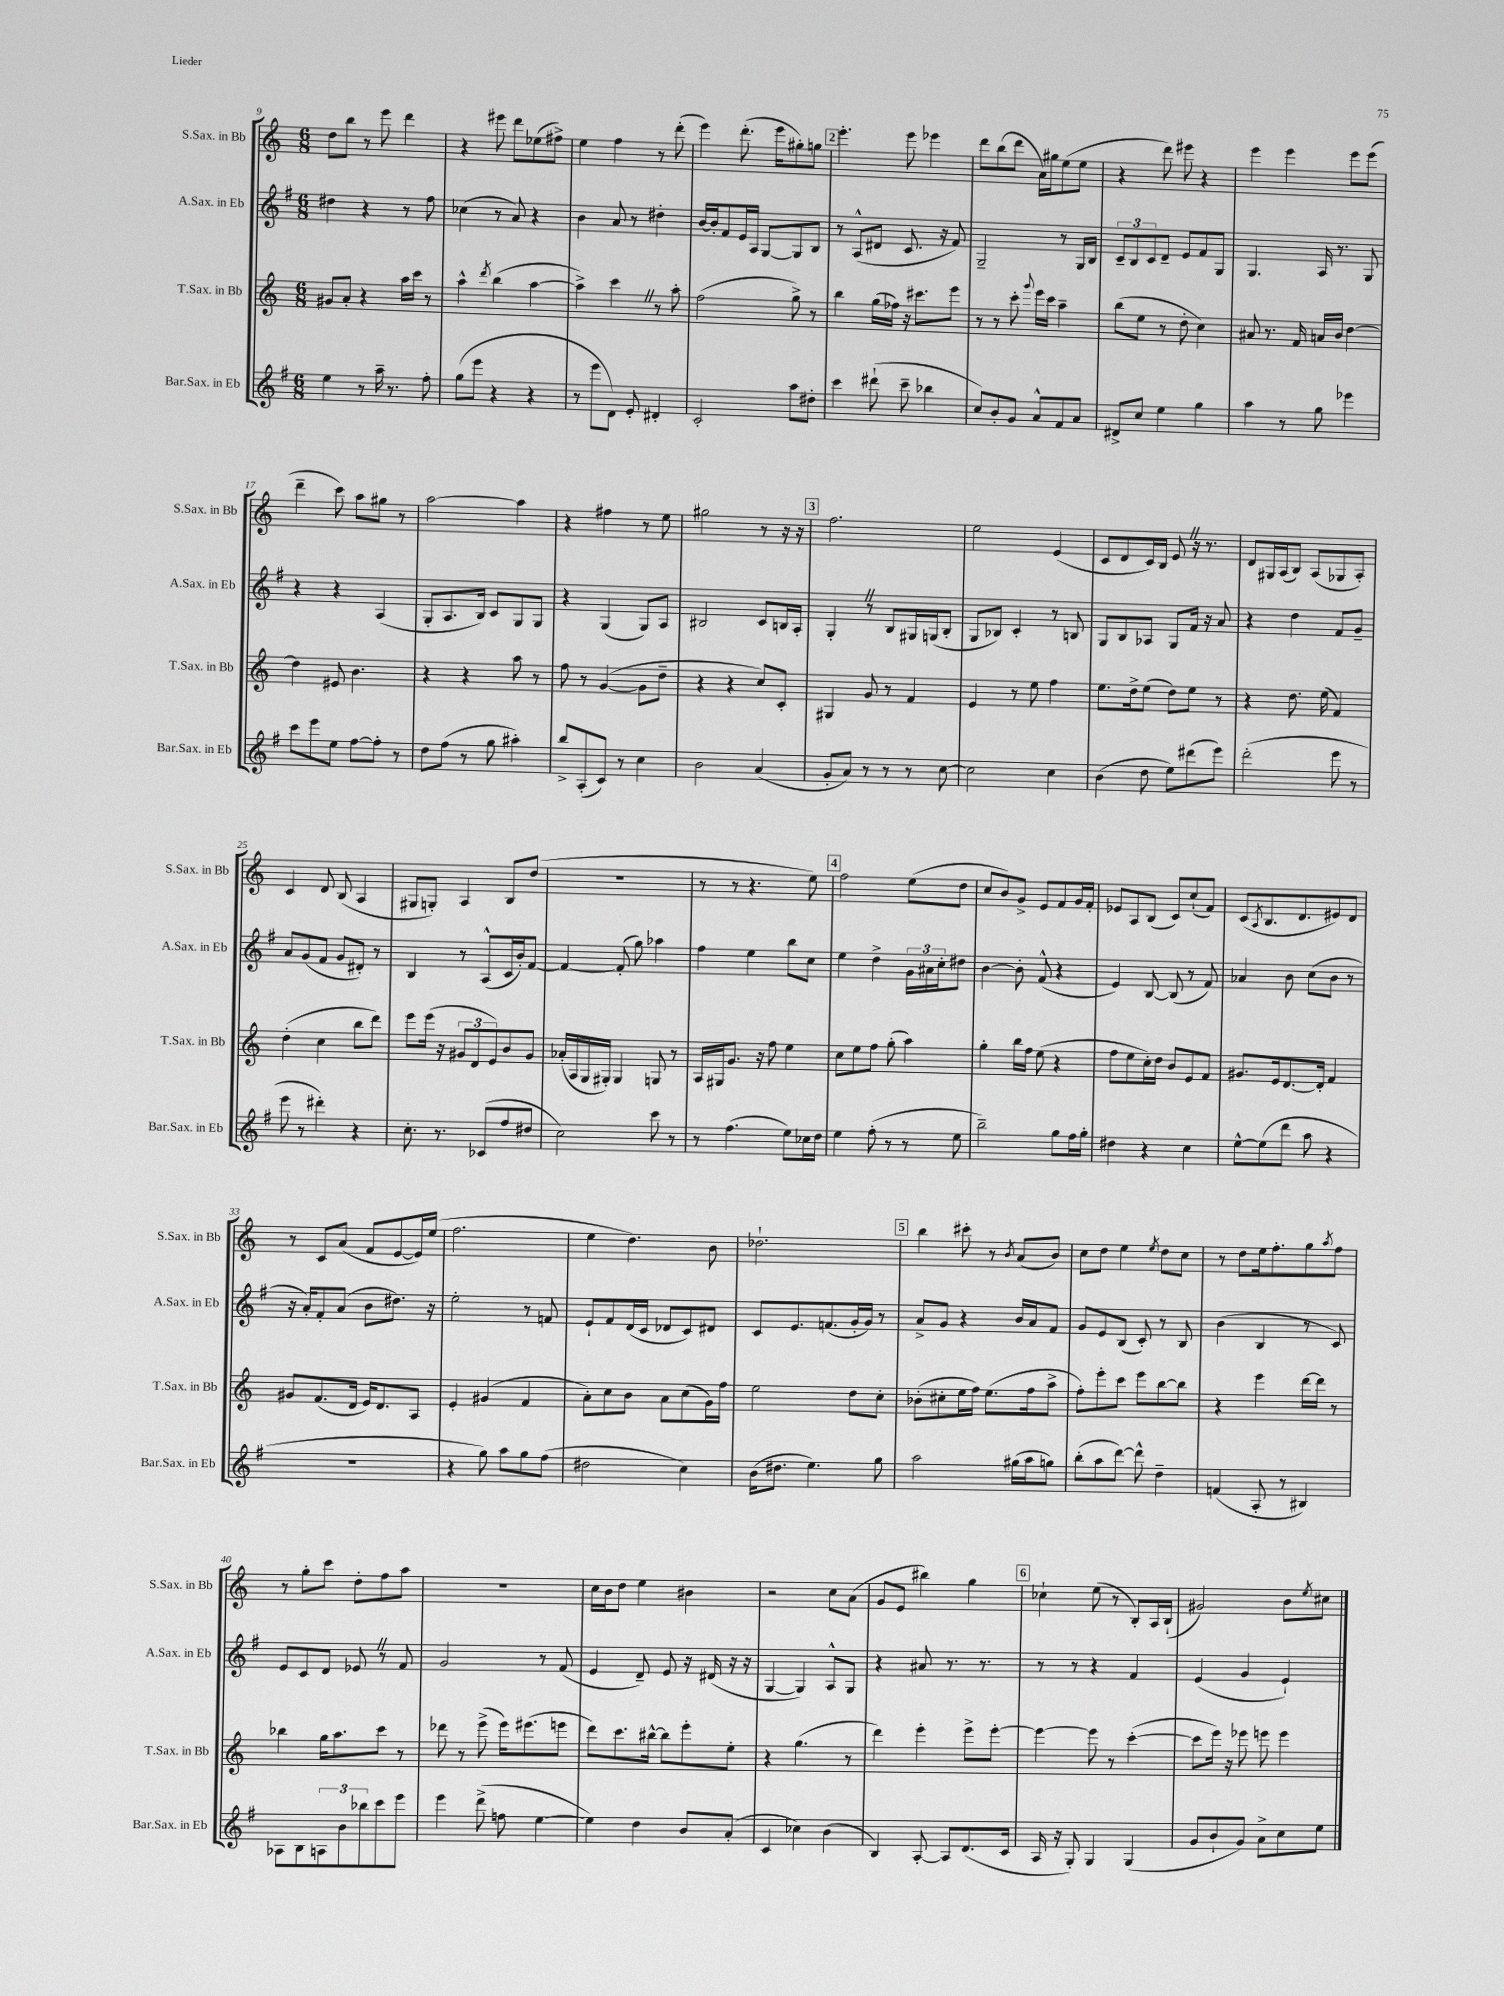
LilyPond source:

<<
\new StaffGroup <<
\new Staff = "s0" \with { instrumentName = "S.Sax. in Bb" shortInstrumentName = "S.Sax. in Bb" } {
    \clef treble \key c \major \numericTimeSignature \time 6/8
    d''8 b''8 r8 e'''8 d'''4 |
    r4 eis'''8 d'''8 ees''8( fis''8->) |
    e''4 f''4 r8 d'''8-.( |
    e'''4) d'''8.-.( e'''16 gis''8-.) g''8 |
    \mark \markup { \box "2" } e'''4.-. e'''8 ees'''4 |
    d'''8 b''8( d'''8 a'16) gis''16 e''8( e''8 |
    r4 d'''8) eis'''8 r4 |
    e'''4 e'''4 e'''8 e'''8( |
    d'''4-- c'''8) a''8 gis''8 r8 |
    a''2~ a''4 |
    r4 fis''4 r8 e''8 |
    gis''2 r8 r16 r16 |
    \mark \markup { \box "3" } f''2. |
    e''2 e'4( |
    c'8 d'8 c'16) b16 e'8 \once \override BreathingSign.text = \markup { \musicglyph "scripts.caesura.straight" } \breathe r16 r8. |
    d'8 gis16 a16( b8) a8( ges8 a8-.) |
    c'4 d'8 b8( a4 |
    gis8 g8-.) a4 b8 d''8( |
    R2. |
    r8 r8 r4. e''8) |
    \mark \markup { \box "4" } f''2 e''8( d''8 |
    c''8 b'8) g'8-> e'8 f'8 g'16 f'16-. |
    ees'8 a8 b8( c'8) c''8-!( f'8) |
    c'8( \acciaccatura { a8 } b8. d'8. eis'8) d'8 |
    r8 c'8 a'8( f'8 e'8~ e'16) e''16( |
    f''2. |
    e''4 d''4.) b'8 |
    des''2.-! |
    \mark \markup { \box "5" } b''4 cis'''8-. r8 \acciaccatura { b'8 } a'8( b'8) |
    c''8 d''8 e''4 \acciaccatura { e''8 } d''8 c''8 |
    r8 d''8 e''16 f''8.-. g''8 \acciaccatura { a''8 } f''8 |
    r8 g''8-. c'''8 d''8-. f''8 a''8 |
    R2. |
    c''16 b'16 d''8 e''4 bis'4 |
    r2 c''8 a'8( |
    g'8 e'8 bis''4) g''4 |
    \mark \markup { \box "6" } ces''4-! e''8( r8 b8-.) a16 b16-!( |
    gis'2) b'8 \acciaccatura { e''8 } cis''8 \bar "|." |
}
\new Staff = "s1" \with { instrumentName = "A.Sax. in Eb" shortInstrumentName = "A.Sax. in Eb" } {
    \clef treble \key g \major \numericTimeSignature \time 6/8
    dis''4 r4 r8 fis''8 |
    ces''4( r8 a'8) r4 |
    b'4 a'8 r8 dis''4-. |
    b'16~ b'16-. fis'8 e'16 a16 g8~ g8 b8 |
    \mark \markup { \box "2" } r8 a8-^( dis'8 c'8. r16 fis'8) |
    g2-- r8 g16 b16 |
    \tuplet 3/2 { c'8-- b8 c'8 } d'8-- e'8 fis'8 g8 |
    g4. a16 r8. g8 |
    r4 r4 a4( |
    g8-. a8. b16) c'8 g8 g8 |
    r4 g4( g8) a8 |
    bis2 c'8 b16 a16-. |
    \mark \markup { \box "3" } g4-. \once \override BreathingSign.text = \markup { \musicglyph "scripts.caesura.straight" } \breathe r8 b8 gis16 g16( b8-. |
    g8 bes8) c'4-. r8 b8 |
    g8 b8 aes8 g8 fis'16 r16 a'8 |
    r4 d''4 fis'8 g'8-- |
    a'8 g'8( fis'8 g'8 dis'8-.) r8 |
    b4 r8 a8-^( c'16 b'16-.) fis'8~ |
    fis'4~ fis'8-.( g''8) aes''4 |
    fis''4 e''4 b''8 c''8 |
    \mark \markup { \box "4" } e''4 d''4-> \tuplet 3/2 { g'16 ais'16 c''16-. } dis''8 |
    b'4~ b'8-. fis'8-^( r4 |
    e'4) b8~ b8( r8 fis'8) |
    aes'4 b'8 c''8( b'8 r8 |
    r16 a'16-.) fis'8-. a'8( b'8 dis''8.) r16 |
    e''2-. r8 f'8 |
    e'8-! fis'8 d'16( c'16 des'8 c'8) dis'8 |
    c'8 e'8. f'8.( g'16-. g'16) r8 |
    \mark \markup { \box "5" } a'8-> g'8 r4 b'16 a'16 fis'8 |
    g'8 e'8 b8( c'8-.) r8 b8 |
    b'4( b4 r8 c'8) |
    e'8 c'8 d'8 ees'8 \once \override BreathingSign.text = \markup { \musicglyph "scripts.caesura.straight" } \breathe r8 fis'8 |
    g'2 r8 fis'8( |
    e'4 d'8--) e'8 r16 dis'16( r16 r16 |
    g4~ g4) a8-^ g8 |
    r4 ais'8 r8. r8. |
    \mark \markup { \box "6" } r8 r8 r4 fis'4 |
    e'4( g'4 e'4-!) \bar "|." |
}
\new Staff = "s2" \with { instrumentName = "T.Sax. in Bb" shortInstrumentName = "T.Sax. in Bb" } {
    \clef treble \key c \major \numericTimeSignature \time 6/8
    gis'8 a'8-. r4 a''16 c'''16 r8 |
    a''4-^ \acciaccatura { d'''8 } b''4( a''4~ |
    a''4->) c'''4 \once \override BreathingSign.text = \markup { \musicglyph "scripts.caesura.straight" } \breathe r8 a''8-. |
    f''2( g''8->) r8 |
    \mark \markup { \box "2" } b''4 g''16( fes''16) r16 cis'''8. e'''8 |
    r8 r8 c'''8-. \appoggiatura { g'''8 } e'''16 c'''16 a''4-- |
    b''8( e''8 r8 d''8-. c''4) |
    ais'8 r8. f'16 a'16 b'16 d''4~ |
    d''4 eis'8 b'4. |
    r4 r4 a''8 r8 |
    f''8 r8 g'4~( g'8 d''8-- |
    r4 r4 c''8) c'8-. |
    \mark \markup { \box "3" } gis4 g'8 r8 f'4 |
    e'4 r8 e''8 f''4 |
    e''8. d''16-> e''8( d''8) e''8 r8 |
    r4 d''8. e''16( f'4) |
    d''4-.( c''4 b''8 d'''8) |
    e'''8 e'''16( r16 \tuplet 3/2 { gis'8 d'8 e'8) } b'8 gis'8 |
    aes'16-.( a16 g16 gis16-.) gis4 g8 r8 |
    a16 gis16 g'8. r16 f''8 e''4 |
    \mark \markup { \box "4" } c''8 e''8 f''8 g''8-.( a''4) |
    g''4-. b''16 f''16 e''8( r4 |
    f''8 e''8 c''16-.) d''16 b'8 e'8 f'8 |
    gis'8. e'16 d'8.~ d'16-. f'4 |
    gis'8 f'8.( d'16 e'16) d'8. a8 |
    e'4-. gis'4( f'4 |
    a'8-.) c''8 b'8 a'8 c''8( g'16) f''16 |
    e''2 d''8 c''8-. |
    \mark \markup { \box "5" } bes'8-.( cis''8-. e''16 f''16) e''8.( f''16 a''8-> |
    f''8-.) e'''8-. c'''8 e'''8 b''8~ b''8 |
    r4 e'''4 d'''16~ d'''16 r8 |
    bes''4 g''16 a''8. c'''8 r8 |
    des'''8 r8 e'''8->( e'''16) eis'''8.( e'''8 |
    d'''8) c'''8. bis''16~-^ bis''8 e'''8-. e''8-. |
    r4 g''4.( r8 |
    d'''4) e'''4-. e'''8-> e'''8~-. |
    \mark \markup { \box "6" } e'''4~ e'''8 r8 c'''4~-.( |
    c'''8 e'''16) r16 ees'''8 e'''8 e'''4 \bar "|." |
}
\new Staff = "s3" \with { instrumentName = "Bar.Sax. in Eb" shortInstrumentName = "Bar.Sax. in Eb" } {
    \clef treble \key g \major \numericTimeSignature \time 6/8
    e''4 r8 a''16-- r8. fis''8-. |
    g''8( e'''8 r4 r4 |
    r8 e'''8 d'8) e'8-. dis'4-. |
    c'2-. a''8 dis''8-. |
    \mark \markup { \box "2" } c'''4 dis'''8-!( c'''8-- bes''4 |
    c''8) b'8-. g'8 a'8-^ fis'8 a'8 |
    dis'8-> c''8 e''4 g''4 |
    a''4 r8 g''8 ees'''4 |
    c'''8 e'''8 e''8 fis''8~ fis''8-. r8 |
    d''8 fis''8( r8 g''8 ais''4-.) |
    b''8-> a8-.( c'8) r8 c''4 |
    b'2 a'4( |
    \mark \markup { \box "3" } g'8-. a'8) r8 r8 r8 c''8~ |
    c''2 c''4 |
    b'4( d''8 e''8) dis'''8( e'''8) |
    d'''2-.( e'''8 r8 |
    e'''8 r8 dis'''4-.) r4 |
    c''8.-. r8. ces'8( fis''8 dis''8 |
    c''2) c'''8 r8 |
    r8 fis''4.( e''8) ces''16 d''16 |
    \mark \markup { \box "4" } e''4 fis''8-.( r8 r8 e''8 |
    b''2--) g''8 fis''16 g''16-. |
    dis''4 r4 c''4 |
    e''8~-^ e''8( d'''8 a''8 r4 |
    R2. |
    r4 g''8) a''8 g''8 fis''8( |
    dis''2 c''4) |
    b'16( dis''8. e''4.) g''8 |
    \mark \markup { \box "5" } a''2 gis''16( a''16 g''8) |
    b''8-.( a''8 d'''8~) d'''8-^ d''4-- |
    f'4( a8-. r8 bis4) |
    aes8 b8 \tuplet 3/2 { a8 b'8 bes''8 } c'''8 e'''8 |
    e'''4 d'''8->( f''8 e''4~ |
    e''4) d''4 b'8 a'8-.( |
    c'4 ces''4) b'4( |
    b4) a8~-. a8 d'8.( c'16 |
    \mark \markup { \box "6" } a16 r16 g8-.) g4 g4( |
    g'8 b'8-! g'8) a'8-> c''8 e''8 \bar "|." |
}
>>
>>
\layout { \context { \Score currentBarNumber = #9 } }
